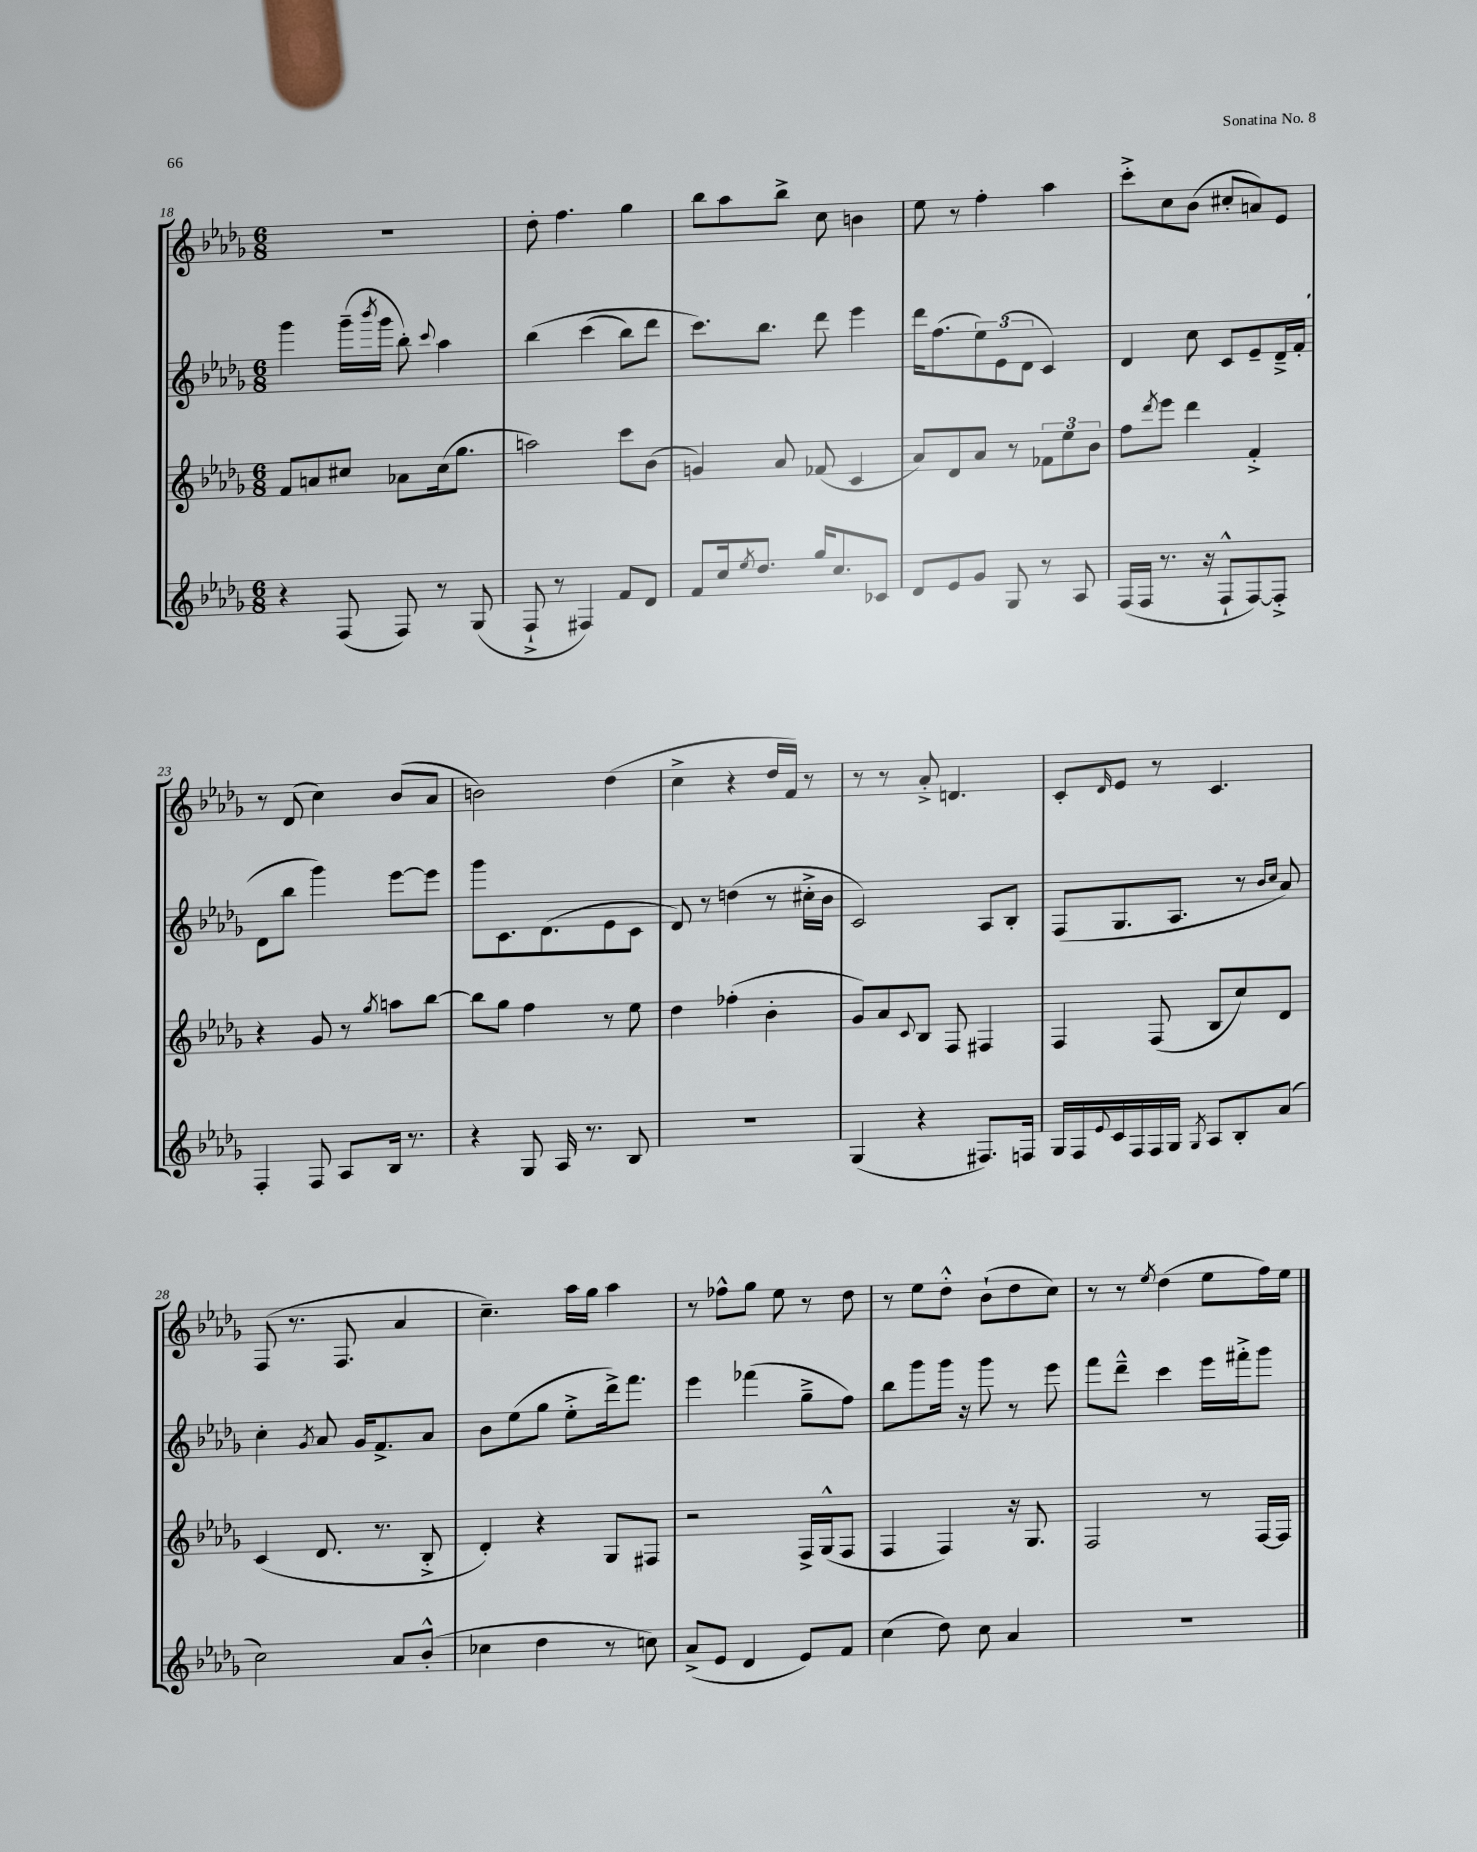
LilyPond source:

<<
\new StaffGroup <<
\new Staff = "s0" {
    \clef treble \key des \major \numericTimeSignature \time 6/8
    R2. |
    des''8-. f''4. ges''4 |
    bes''8 aes''8 bes''8-> c''8 b'4 |
    ees''8 r8 f''4-. aes''4 |
    c'''8-.-> c''8 bes'8( cis''8-. a'8) ees'8 |
    r8 des'8( c''4) bes'8( aes'8 |
    b'2) des''4( |
    c''4-> r4 des''16 f'16) r8 |
    r8 r8 aes'8-.-> d'4. |
    c'8-. \grace { des'16 } ees'8 r8 c'4. |
    f8( r8. f8. aes'4 |
    c''4.--) aes''16 ges''16 aes''4 |
    r8 fes''8-^ ges''8 ees''8 r8 des''8 |
    r8 ees''8 des''8-.-^ bes'8-!( des''8 c''8) |
    r8 r8 \acciaccatura { ees''8 } des''4( ees''8 f''16) ees''16 \bar "|." |
}
\new Staff = "s1" {
    \clef treble \key des \major \numericTimeSignature \time 6/8
    ges'''4 ges'''16--( \acciaccatura { bes'''8 } ges'''16 bes''8-.) \appoggiatura { c'''8 } aes''4 |
    bes''4\( c'''4( bes''8) des'''8 |
    c'''8.\) bes''8. des'''8 ees'''4 |
    des'''16 f''8.( \tuplet 3/2 { ees''8) ees'8( des'8 } c'4) |
    des'4 c''8 c'8 ees'8-- des'16---> f'16-.( |
    des'8 bes''8 ges'''4) ees'''8~ ees'''8 |
    ges'''8 c'8. des'8.( ees'8 c'8 |
    des'8) r8 d''4( r8 cis''16-.-> bes'16 |
    c'2) aes8 bes8-. |
    f8( ges8. aes8. r8 \grace { bes'16 c''16 } aes'8) |
    c''4-. \acciaccatura { ges'8 } aes'8 ges'16 f'8.-> aes'8 |
    bes'8 ees''8( ges''8 ees''8-.-> des'''16->) f'''8. |
    ees'''4 fes'''4( ges''8---> f''8) |
    bes''8 ges'''8 ges'''16 r16 ges'''8 r8 ees'''8 |
    f'''8 des'''8---^ c'''4 ees'''16 fis'''16-.-> ges'''8 \bar "|." |
}
\new Staff = "s2" {
    \clef treble \key des \major \numericTimeSignature \time 6/8
    f'8 a'8 cis''8 aes'8 cis''16( ges''8. |
    a''2) c'''8 bes'8( |
    g'4) aes'8 fes'8( c'4 |
    aes'8) des'8 aes'8 r8 \tuplet 3/2 { fes'8 ees''8 bes'8 } |
    f''8 \acciaccatura { des'''8 } ees'''8 des'''4 f'4-.-> |
    r4 ges'8 r8 \acciaccatura { ges''8 } a''8 bes''8~ |
    bes''8 ges''8 f''4 r8 ees''8 |
    des''4 fes''4-.( bes'4-. |
    ges'8) aes'8 \appoggiatura { c'8 } bes8 f8 fis4 |
    f4 f8( bes8 c''8) des'8 |
    c'4( des'8. r8. bes8-.-> |
    des'4-.) r4 ges8 fis8 |
    r2 f16-> ges16-^( f8 |
    f4 f4) r16 ges8. |
    f2 r8 f16~ f16 \bar "|." |
}
\new Staff = "s3" {
    \clef treble \key des \major \numericTimeSignature \time 6/8
    r4 f8( f8) r8 ges8( |
    f8-!-> r8 fis4) f'8 des'8 |
    f'8 c''16 \acciaccatura { ees''8 } des''8. ges''16 c''8. ces'8 |
    des'8 ees'8 ges'8 ges8 r8 aes8 |
    f16( f16 r8. r16 f8-!-^ f8~) f8-.-> |
    f4-. f8 aes8 bes16 r8. |
    r4 ges8 aes16 r8. bes8 |
    R2. |
    ges4( r4 fis8.) f16 |
    ges16 f16 \appoggiatura { ees'8 } c'16 f16 f16 ges16 \acciaccatura { ges8 } aes8 bes8-. aes'8( |
    c''2) aes'8 bes'8-.-^( |
    ces''4 des''4 r8 c''8) |
    aes'8->( ees'8 des'4 ees'8) f'8 |
    c''4( des''8) c''8 aes'4 |
    R2. \bar "|." |
}
>>
>>
\layout { \context { \Score currentBarNumber = #18 } }
